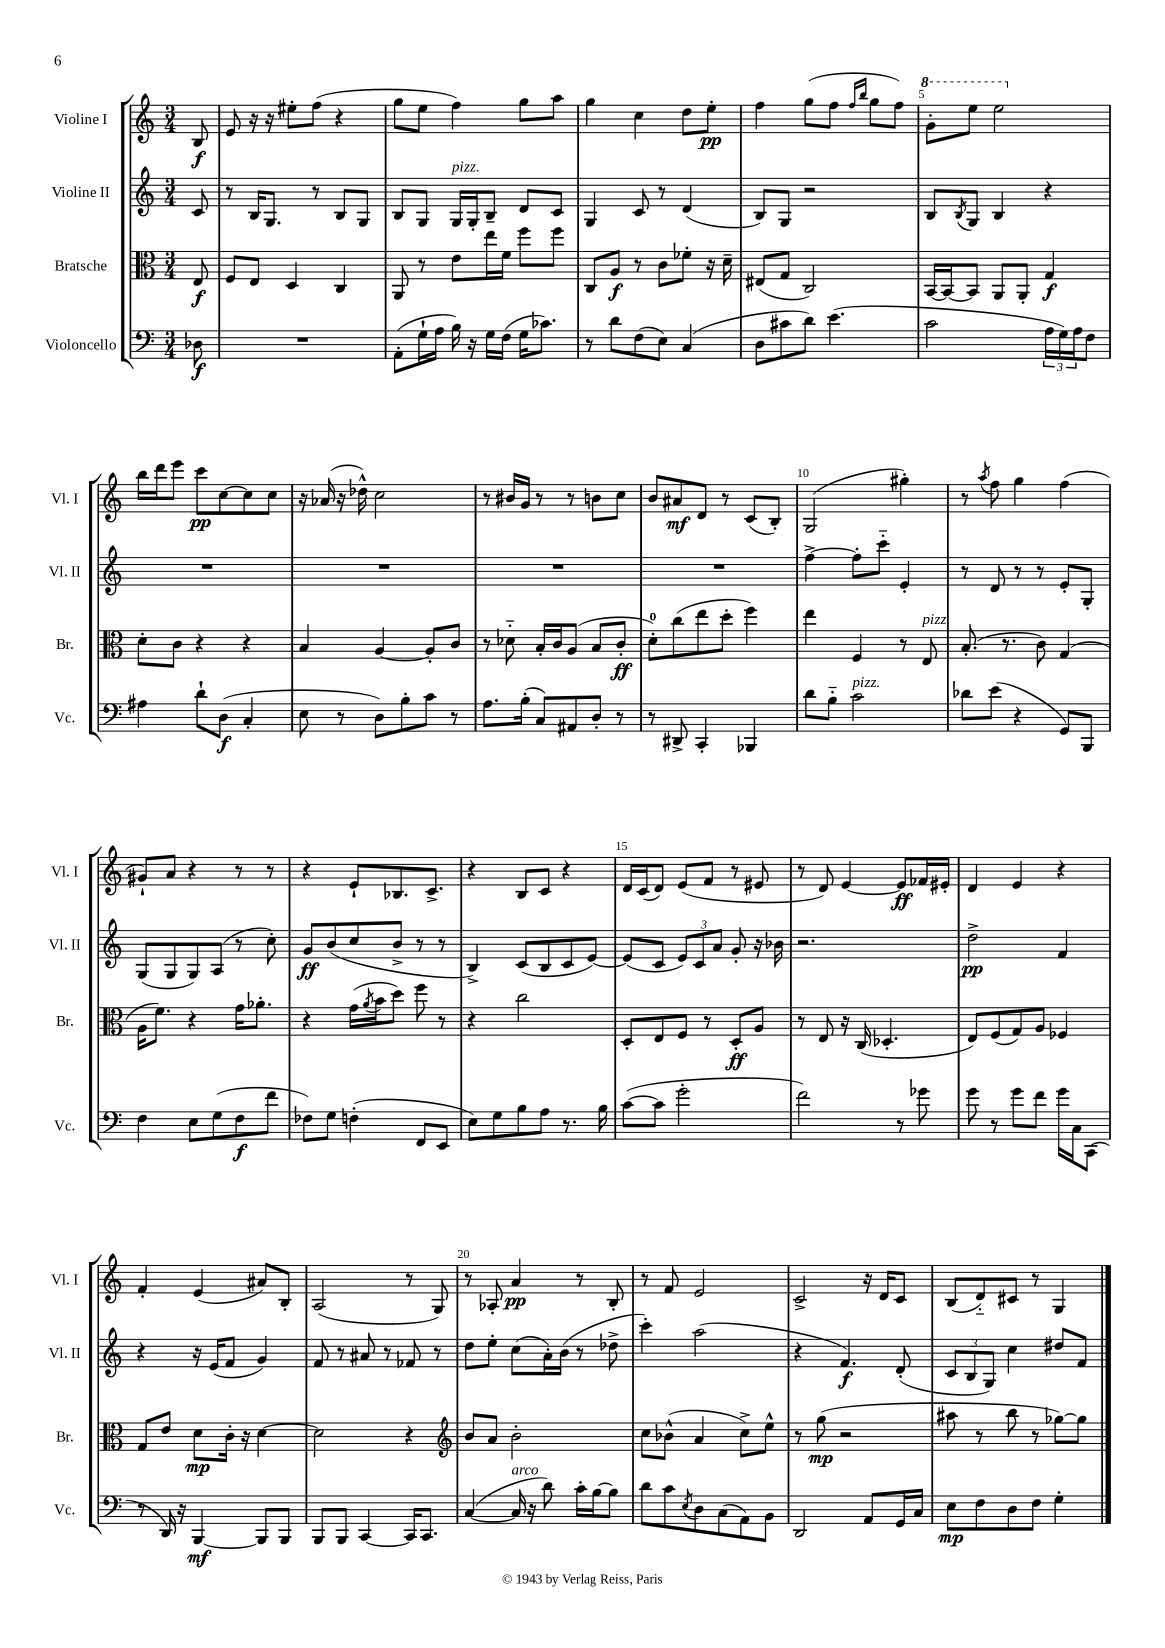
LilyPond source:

<<
\new StaffGroup <<
\new Staff = "s0" \with { instrumentName = "Violine I" shortInstrumentName = "Vl. I" } {
    \clef treble \key c \major \numericTimeSignature \time 3/4 \partial 8
    b8\f |
    e'8 r16 r16 eis''8-. f''8( r4 |
    g''8 e''8 f''4) g''8 a''8 |
    g''4 c''4 d''8 e''8-.\pp |
    f''4 g''8( f''8 \grace { f''16 b''16 } g''8 f''8) |
    \ottava #1 g''8-. e'''8 e'''2 \ottava #0 |
    b''16 d'''16 e'''8 c'''8\pp c''8~ c''8 c''8 |
    r16 aes'16( r16 des''16-^) c''2 |
    r8 bis'16 g'16 r8 r8 b'8 c''8 |
    b'8 ais'8\mf d'8 r8 c'8( b8-.) |
    g2( gis''4-.) |
    r8 \acciaccatura { a''8 } f''8 g''4 f''4( |
    gis'8-!) a'8 r4 r8 r8 |
    r4 e'8-! bes8. c'8.-> |
    r4 b8 c'8 r4 |
    d'16 c'16( d'8) e'8( f'8 r8 eis'8 |
    r8 d'8) e'4~ e'8\ff fes'16 eis'16-. |
    d'4 e'4 r4 |
    f'4-. e'4( ais'8) b8-. |
    a2( r8 g8) |
    r8 aes8-. a'4\pp r8 b8-. |
    r8 f'8 e'2 |
    c'2-> r16 d'16 c'8 |
    b8( d'8-_) cis'8 r8 g4 \bar "|." |
}
\new Staff = "s1" \with { instrumentName = "Violine II" shortInstrumentName = "Vl. II" } {
    \clef treble \key c \major \numericTimeSignature \time 3/4 \partial 8
    c'8 |
    r8 b16 g8. r8 b8 g8 |
    b8 g8 g16^\markup { \italic "pizz." } g16-. b8-- d'8 c'8 |
    g4 c'8 r8 d'4( |
    b8) g8 r2 |
    b8 \acciaccatura { b8 } g8 b4 r4 |
    R2. |
    R2. |
    R2. |
    R2. |
    f''4~-> f''8-. c'''8-_ e'4-. |
    r8 d'8 r8 r8 e'8-. g8-. |
    g8( g8 g8) a8( r8 c''8-.) |
    g'8\ff b'8( c''8 b'8-> r8 r8 |
    b4->) c'8( b8 c'8 e'8~) |
    e'8( c'8 \tuplet 3/2 { e'8) c'8 a'8 } g'8-. r16 bes'16 |
    r2. |
    d''2->\pp f'4 |
    r4 r16 e'16( f'8 g'4) |
    f'8 r8 ais'8 r8 fes'8 r8 |
    d''8 e''8-. c''8( a'16-.) b'16( r8 des''8-> |
    c'''4-.) a''2( |
    r4 f'4.\f) d'8-.( |
    \tuplet 3/2 { c'8 b8 g8) } c''4 dis''8 f'8 \bar "|." |
}
\new Staff = "s2" \with { instrumentName = "Bratsche" shortInstrumentName = "Br." } {
    \clef alto \key c \major \numericTimeSignature \time 3/4 \partial 8
    e8\f |
    f8 e8 d4 c4 |
    a,8 r8 e'8 e''16 f'16 f''8 f''8 |
    c8 a8\f r8 c'8 fes'8-. r16 d'16-- |
    eis8( g8 c2) |
    b,16~ b,16~ b,8 a,8 a,8-. g4\f |
    d'8-. c'8 r4 r4 |
    b4 a4~ a8-. c'8 |
    r8 des'8-_ b16-. c'16 a8( b8 c'8-.\ff |
    d'8-0-.) c''8( e''8 d''8-. f''4) |
    e''4 f4 r8 e8^\markup { \italic "pizz." } |
    b8.-.( r8. c'8) g4( |
    a16 f'8.) r4 g'16 aes'8.-. |
    r4 g'16( \acciaccatura { a'8 } b'16 d''8) f''8 r8 |
    r4 c''2 |
    d8-. e8 f8 r8 d8-.\ff a8 |
    r8 e8 r16 c16( des4.-. |
    e8) f8( g8) a8 fes4 |
    g8 e'8 d'8\mp c'16-. r16 d'4~ |
    d'2 r4 |
    \clef treble b'8 a'8 b'2-. |
    c''8 bes'8-^( a'4 c''8->) e''8-^ |
    r8 g''8\mp( r2 |
    ais''8 r8 b''8 r8 ges''8~) ges''8 \bar "|." |
}
\new Staff = "s3" \with { instrumentName = "Violoncello" shortInstrumentName = "Vc." } {
    \clef bass \key c \major \numericTimeSignature \time 3/4 \partial 8
    des8\f |
    R2. |
    a,8-.( g16-! a16 b16) r16 g16 f16( g16 ces'8.) |
    r8 d'8 f8( e8) c4( |
    d8 cis'8 d'8) e'4.( |
    c'2 \tuplet 3/2 { a16 g16) a16 } f8 |
    ais4 d'8-! d8\f( c4-. |
    e8 r8 d8) b8-. c'8 r8 |
    a8. b16-.( c8) ais,8 d8-. r8 |
    r8 dis,8-> c,4-. bes,,4 |
    d'8 b8-_ c'2^\markup { \italic "pizz." } |
    des'8 e'8( r4 g,8) b,,8 |
    f4 e8 g8( f8\f f'8 |
    fes8) g8 f4-.( f,8 e,8 |
    e8) g8 b8 a8 r8. b16 |
    c'8~( c'8 g'2-. |
    f'2) r8 ges'8 |
    g'8 r8 g'8 f'8 g'16 c16 c,8( |
    r8 d,16) r16 b,,4~\mf b,,8 b,,8 |
    b,,8 b,,8 c,4~ c,16 c,8. |
    c4~( c16^\markup { \italic "arco" } r16 d'8) c'16-. b16~ b8 |
    d'8 c'8 \acciaccatura { e8 } d8 c8( a,8) b,8 |
    d,2 a,8 g,16 c16 |
    e8\mp f8 d8 f8 g4-. \bar "|." |
}
>>
>>
\layout { \context { \Score \override BarNumber.break-visibility = ##(#f #t #t) barNumberVisibility = #(every-nth-bar-number-visible 5) } }
